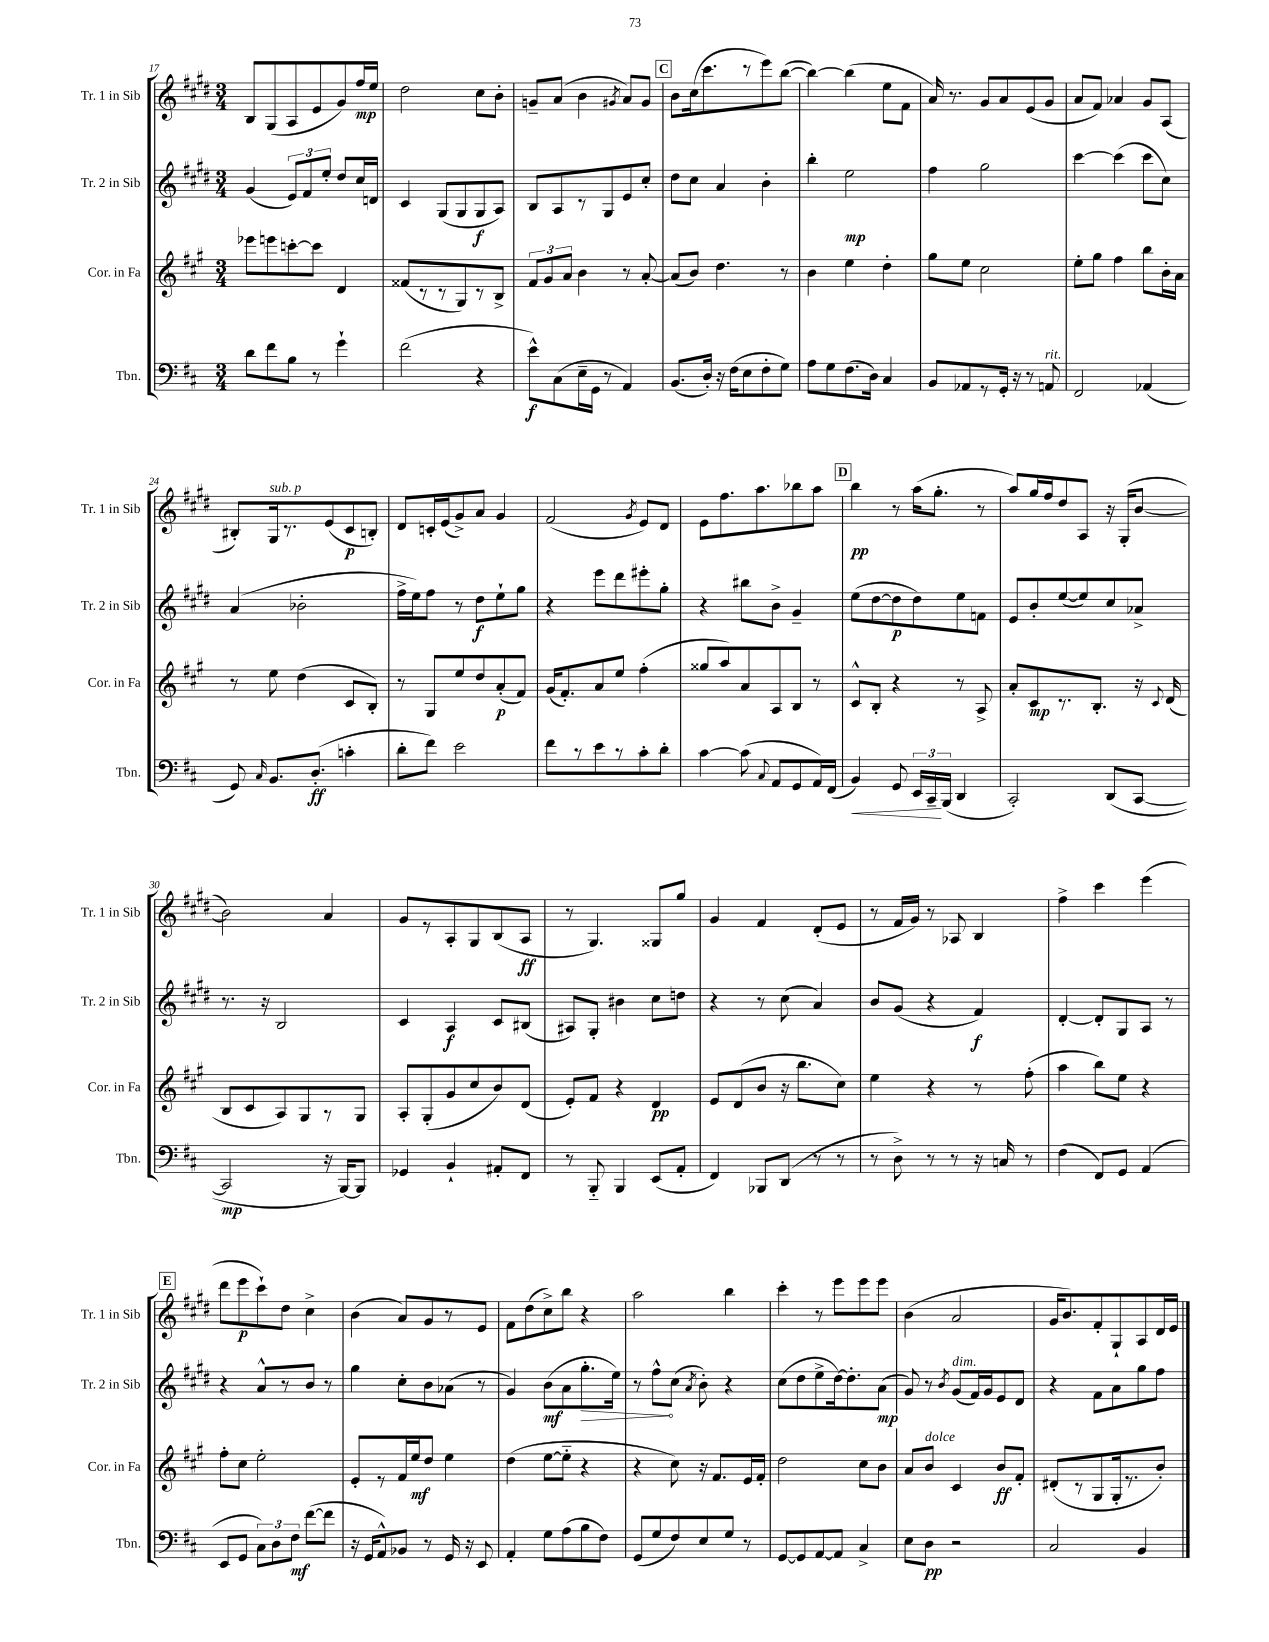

**kern	**dynam	**kern	**dynam	**kern	**dynam	**kern	**dynam
*part4	*part4	*part3	*part3	*part2	*part2	*part1	*part1
*staff4	*staff4	*staff3	*staff3	*staff2	*staff2	*staff1	*staff1
*I"Tbn.	*	*I"Cor. in Fa	*	*I"Tr. 2 in Sib	*	*I"Tr. 1 in Sib	*
*I'Tbn.	*	*I'Cor. in Fa	*	*I'Tr. 2 in Sib	*	*I'Tr. 1 in Sib	*
*clefF4	*	*clefG2	*	*clefG2	*	*clefG2	*
*k[f#c#]	*	*k[f#c#g#]	*	*k[f#c#g#d#]	*	*k[f#c#g#d#]	*
*M3/4	*	*M3/4	*	*M3/4	*	*M3/4	*
=17	=17	=17	=17	=17	=17	=17	=17
8d\L	.	8eee-X\L	.	(4g#/	.	8B/L	.
8f#\	.	8eeen\	.	.	.	(8G#/	.
8B\J	.	[8cccn'\	.	12e/L)	.	8A/	.
.	.	.	.	12f#/	.	.	.
8r	.	8ccc\J]	.	.	.	8e/	.
.	.	.	.	12ee'/J	.	.	.
4g`\	.	4d/	.	8dd#/L	.	8g#/)	.
.	.	.	.	16cc#/L	.	16ff#/L	mp
.	.	.	.	16dn/JJ	.	16ee/JJ	.
=18	=18	=18	=18	=18	=18	=18	=18
(2f#\	.	(8f##X/L	.	4c#/	.	2dd#\	.
.	.	8r	.	.	.	.	.
.	.	8r	.	(8G#/L	.	.	.
.	.	8G#/)	.	8G#/	.	.	.
4r	.	8r	.	8G#/	f	8cc#\L	.
.	.	8B^/J	.	8A/J)	.	8b'\J	.
=19	=19	=19	=19	=19	=19	=19	=19
8e^^\L)	f	12f#/L	.	8B/L	.	8gn~/L	.
.	.	12g#/	.	.	.	.	.
(8C#\	.	.	.	8A/	.	(8a/J	.
.	.	12a/J	.	.	.	.	.
16E~\L	.	4b\	.	8r	.	4b\	.
16GG\JJ	.	.	.	.	.	.	.
8r	.	.	.	8G#/	.	.	.
.	.	.	.	.	.	8qg#X/	.
4AA/)	.	8r	.	8e/	.	8a/L)	.
.	.	[8a'/	.	8cc#'/J	.	8g#/J	.
!!LO:REH:place=s1:t=C
=20	=20	=20	=20	=20	=20	=20	=20
(8.BB/L	.	(8a/L]	.	8dd#\L	.	8b\L	.
.	.	8b/J)	.	8cc#\J	.	(16cc#\k	.
16D'/Jk)	.	.	.	.	.	8.ccc#\	.
16r	.	4.dd\	.	4a/	.	.	.
(16F#\KL	.	.	.	.	.	.	.
8E\	.	.	.	.	.	8r	.
8F#'\	.	.	.	4b'\	.	8eee\)	.
8G\J)	.	8r	.	.	.	([8bb\J	.
=21	=21	=21	=21	=21	=21	=21	=21
8A\L	.	4b\	.	4bb'\	.	4bb\_)	.
8G\	.	.	.	.	.	.	.
(8.F#\	.	4ee\	.	2ee\	mp	(4bb\]	.
16D\Jk)	.	.	.	.	.	.	.
4C#/	.	4dd'\	.	.	.	8ee\L	.
.	.	.	.	.	.	8f#\J	.
=22	=22	=22	=22	=22	=22	=22	=22
8BB/L	.	8gg#\L	.	4ff#\	.	16a/)	.
.	.	.	.	.	.	8.r	.
8AA-X/	.	8ee\J	.	.	.	.	.
8r	.	2cc#\	.	2gg#\	.	8g#/L	.
16GG'/Jk	.	.	.	.	.	8a/	.
16r	.	.	.	.	.	.	.
8r	.	.	.	.	.	(8e/	.
!LO:TX:a:i:t=rit.	!	!	!	!	!	!	!
8AAn/	.	.	.	.	.	8g#/J	.
=23	=23	=23	=23	=23	=23	=23	=23
2FF#/	.	8ee'\L	.	[4ccc#\	.	8a/L	.
.	.	8gg#\J	.	.	.	8f#/J)	.
.	.	4ff#\	.	(4ccc#\]	.	4a-X/	.
(4AA-X/	.	8bb\L	.	8ccc#\L	.	8g#/L	.
.	.	16b'\L	.	8cc#\J)	.	(8A/J	.
.	.	16a\JJ	.	.	.	.	.
!!LO:LB:g=z
=24	=24	=24	=24	=24	=24	=24	=24
8GG/)	.	8r	.	(4a/	.	8B#X'/L)	.
16qqC#/	.	.	.	.	.	.	.
!	!	!	!	!	!	!LO:TX:a:i:t=sub. p	!
8.BB/L	.	8ee\	.	.	.	16G#/k	.
.	.	.	.	.	.	8.r	.
.	.	(4dd\	.	2b-X'\	.	.	.
(8.D'/J	ff	.	.	.	.	.	.
.	.	.	.	.	.	(8e/	.
4cn'\	.	8c#/L	.	.	.	8c#/	p
.	.	8B'/J)	.	.	.	8Bn'/J)	.
=25	=25	=25	=25	=25	=25	=25	=25
8d'\L	.	8r	.	16ff#^\LL	.	8d#/L	.
.	.	.	.	16ee\J)	.	.	.
8f#\J)	.	8G#/L	.	8ff#\J	.	16cn'/L	.
.	.	.	.	.	.	(16e/J	.
2e\	.	8ee/	.	8r	.	8g#^/)	.
.	.	8dd/	.	8dd#\L	f	8a/J	.
.	.	(8a'/	p	8ee`\	.	4g#/	.
.	.	8f#/J)	.	8gg#\J	.	.	.
=26	=26	=26	=26	=26	=26	=26	=26
8f#\L	.	(16g#/KL	.	4r	.	(2f#/	.
.	.	8.f#'/)	.	.	.	.	.
8r	.	.	.	.	.	.	.
8e\	.	8a/	.	8eee\L	.	.	.
8r	.	8ee/J	.	8ddd#\	.	.	.
.	.	.	.	.	.	8qg#/	.
8c#'\	.	(4ff#'\	.	8eee#X'\	.	8e/L)	.
8d'\J	.	.	.	8gg#'\J	.	8d#/J	.
=27	=27	=27	=27	=27	=27	=27	=27
[4c#\	.	8gg##X/L	.	4r	.	8e\L	.
.	.	8aa/)	.	.	.	8.ff#\	.
(8c#\]	.	8a/	.	8bb#X\L	.	.	.
.	.	.	.	.	.	8.aa\	.
8qqC#/	.	.	.	.	.	.	.
8AA/L	.	8A/	.	8b^\J	.	.	.
8GG/	.	8B/J	.	4g#~/	.	8bb-X\	.
16AA/L)	.	8r	.	.	.	8aa\J	.
(16FF#/JJ	.	.	.	.	.	.	.
!!LO:REH:place=s1:t=D
=28	=28	=28	=28	=28	=28	=28	=28
!	!LO:HP:b	!	!	!	!	!	!
4BB/)	<	8c#^^/L	.	(8ee\L	.	4bb\	pp
.	.	8B'/J	.	[8dd#\	.	.	.
8GG/	.	4r	.	8dd#\]	p	8r	.
24EE/LL	.	.	.	8dd#\)	.	(16aa\KL	.
24CC#~/	.	.	.	.	.	.	.
.	.	.	.	.	.	8.gg#'\J	.
(24BBB/JJ	[	.	.	.	.	.	.
4DD/	.	8r	.	8ee\	.	.	.
.	.	8A^/	.	8fn\J	.	8r	.
=29	=29	=29	=29	=29	=29	=29	=29
2CC#'/)	.	8a'/L	.	8e/L	.	8aa/L)	.
.	.	8c#/	mp	8b'/	.	16gg#/L	.
.	.	.	.	.	.	16ff#/J	.
.	.	8.r	.	([8ee/	.	8dd#/	.
.	.	.	.	8ee/])	.	8A/J	.
.	.	8.B'/J	.	.	.	.	.
(8DD/L	.	.	.	8cc#/	.	16r	.
.	.	.	.	.	.	(16G#'/KL	.
[8CC#/J	.	16r	.	8a-X^/J	.	[8b/J	.
.	.	8qqc#/	.	.	.	.	.
.	.	(16d/	.	.	.	.	.
!!LO:LB:g=z
=30	=30	=30	=30	=30	=30	=30	=30
2CC#/]	mp	8B/L	.	8.r	.	2b\])	.
.	.	8c#/	.	.	.	.	.
.	.	.	.	16r	.	.	.
.	.	8A/)	.	2B/	.	.	.
.	.	8G#/	.	.	.	.	.
16r	.	8r	.	.	.	4a/	.
[16BBB/KL)	.	.	.	.	.	.	.
8BBB/J]	.	8G#/J	.	.	.	.	.
=31	=31	=31	=31	=31	=31	=31	=31
4GG-X/	.	8A'/L	.	4c#/	.	8g#/L	.
.	.	(8G#'/	.	.	.	8r	.
4BB`/	.	8g#/	.	4A/	f	8A'/	.
.	.	8cc#/	.	.	.	8G#/	.
8AA#X'/L	.	8b/)	.	8c#/L	.	(8B/	.
8FF#/J	.	(8d/J	.	(8B#X/J	.	8A/J	ff
=32	=32	=32	=32	=32	=32	=32	=32
8r	.	8e'/L)	.	8A#X/L)	.	8r	.
8BBB/	.	8f#/J	.	8G#'/J	.	4.G#/)	.
4BBB/	.	4r	.	4b#X\	.	.	.
(8EE/L	.	4d/	pp	8cc#\L	.	8G##X/L	.
8AA'/J	.	.	.	8ddn\J	.	8gg#/J	.
=33	=33	=33	=33	=33	=33	=33	=33
4FF#/)	.	8e/L	.	4r	.	4g#/	.
.	.	(8d/	.	.	.	.	.
8BBB-X/L	.	8b/J	.	8r	.	4f#/	.
(8DD/J	.	16r	.	(8cc#\	.	.	.
.	.	8.bb\L	.	.	.	.	.
8r	.	.	.	4a/)	.	(8d#'/L	.
8r	.	8cc#\J)	.	.	.	8e/J	.
=34	=34	=34	=34	=34	=34	=34	=34
8r	.	4ee\	.	8b/L	.	8r	.
8D^\)	.	.	.	(8g#/J	.	16f#/LL	.
.	.	.	.	.	.	16g#/JJ)	.
8r	.	4r	.	4r	.	8r	.
8r	.	.	.	.	.	8A-X/	.
16r	.	8r	.	4f#/)	f	4B/	.
16Cn/	.	.	.	.	.	.	.
8r	.	(8ff#'\	.	.	.	.	.
=35	=35	=35	=35	=35	=35	=35	=35
(4F#\	.	4aa\	.	[4d#'/	.	4ff#^\	.
8FF#/L)	.	8bb\L)	.	8d#'/L]	.	4ccc#\	.
8GG/J	.	8ee\J	.	8G#/	.	.	.
(4AA/	.	4r	.	8A/J	.	(4eee\	.
.	.	.	.	8r	.	.	.
!!LO:LB:g=z
!!LO:REH:place=s1:t=E
=36	=36	=36	=36	=36	=36	=36	=36
8EE/L	.	8ff#'\L	.	4r	.	8ddd#\L	.
8GG/J	.	8cc#\J	.	.	.	8eee\	p
12C#\L)	.	2ee'\	.	8a^^/L	.	8ccc#`\)	.
12D\	.	.	.	.	.	.	.
.	.	.	.	8r	.	8dd#\J	.
12F#\J	mf	.	.	.	.	.	.
([8f#\L	.	.	.	8b/J	.	4cc#^\	.
8f#\J]	.	.	.	8r	.	.	.
=37	=37	=37	=37	=37	=37	=37	=37
16r	.	8e'/L	.	4gg#\	.	(4b\	.
16GG/KL	.	.	.	.	.	.	.
8AA^^/)	.	8r	.	.	.	.	.
8BB-X/J	.	16f#/L	.	8cc#'\L	.	8a/L)	.
.	.	16ee/J	mf	.	.	.	.
8r	.	8dd/J	.	8b\	.	8g#/	.
16GG/	.	4ee\	.	(8a-X\J	.	8r	.
16r	.	.	.	.	.	.	.
8EE/	.	.	.	8r	.	8e/J	.
=38	=38	=38	=38	=38	=38	=38	=38
4AA'/	.	(4dd\	.	4g#/)	.	8f#\L	.
.	.	.	.	.	.	(8dd#\	.
8G\L	.	[8ee\L	.	(8b\L	mf	8cc#^\)	.
(8A\	.	8ee\J]	.	8a\	.	8bb\J	.
!	!	!	!	!	!LO:HP:b	!	!
8B\	.	4r	.	8.gg#'\	>	4r	.
8F#\J)	.	.	.	.	.	.	.
.	.	.	.	16ee\Jk)	.	.	.
=39	=39	=39	=39	=39	=39	=39	=39
(8GG/L	.	4r	.	8r	.	2aa\	.
8G/	.	.	.	8ff#^^\L	.	.	.
8F#/)	.	8cc#\)	.	(8cc#\J	]	.	.
.	.	.	.	8qa/	.	.	.
8E/	.	16r	.	8b'\)	.	.	.
.	.	8.f#/L	.	.	.	.	.
8G/J	.	.	.	4r	.	4bb\	.
8r	.	16e/L	.	.	.	.	.
.	.	16f#'/JJ	.	.	.	.	.
=40	=40	=40	=40	=40	=40	=40	=40
[8GG/L	.	2dd\	.	(8cc#\L	.	4ccc#'\	.
8GG/]	.	.	.	8dd#\	.	.	.
[8AA/	.	.	.	8ee^\	.	8r	.
8AA/J]	.	.	.	[16dd#\k)	.	8eee\L	.
.	.	.	.	8.dd#'\]	.	.	.
4C#^/	.	8cc#\L	.	.	.	8eee\	.
.	.	8b\J	.	(8a\J	mp	8eee\J	.
=41	=41	=41	=41	=41	=41	=41	=41
8E\L	.	8a/L	.	8g#/)	.	(4b\	.
!	!	!LO:TX:a:i:t=dolce	!	!	!	!	!
8D\J	pp	8b/J	.	8r	.	.	.
.	.	.	.	8qb/	.	.	.
!	!	!	!	!LO:TX:a:i:t=dim.	!	!	!
2r	.	4c#/	.	(8g#/L	.	2a/	.
.	.	.	.	16f#/L)	.	.	.
.	.	.	.	16g#/J	.	.	.
.	.	8b/L	ff	8e/	.	.	.
.	.	8f#'/J	.	8d#/J	.	.	.
=42	=42	=42	=42	=42	=42	=42	=42
2C#/	.	(8d#X'/L	.	4r	.	16g#/KL	.
.	.	.	.	.	.	8.b/)	.
.	.	8r	.	.	.	.	.
.	.	8G#/	.	8f#\L	.	8f#'/	.
.	.	16G#'/k	.	8a\	.	8G#`/	.
.	.	8.r	.	.	.	.	.
4BB/	.	.	.	8gg#\	.	8A/	.
.	.	8b'/J)	.	8ff#\J	.	16d#/L	.
.	.	.	.	.	.	16e/JJ	.
==	==	==	==	==	==	==	==
*-	*-	*-	*-	*-	*-	*-	*-
